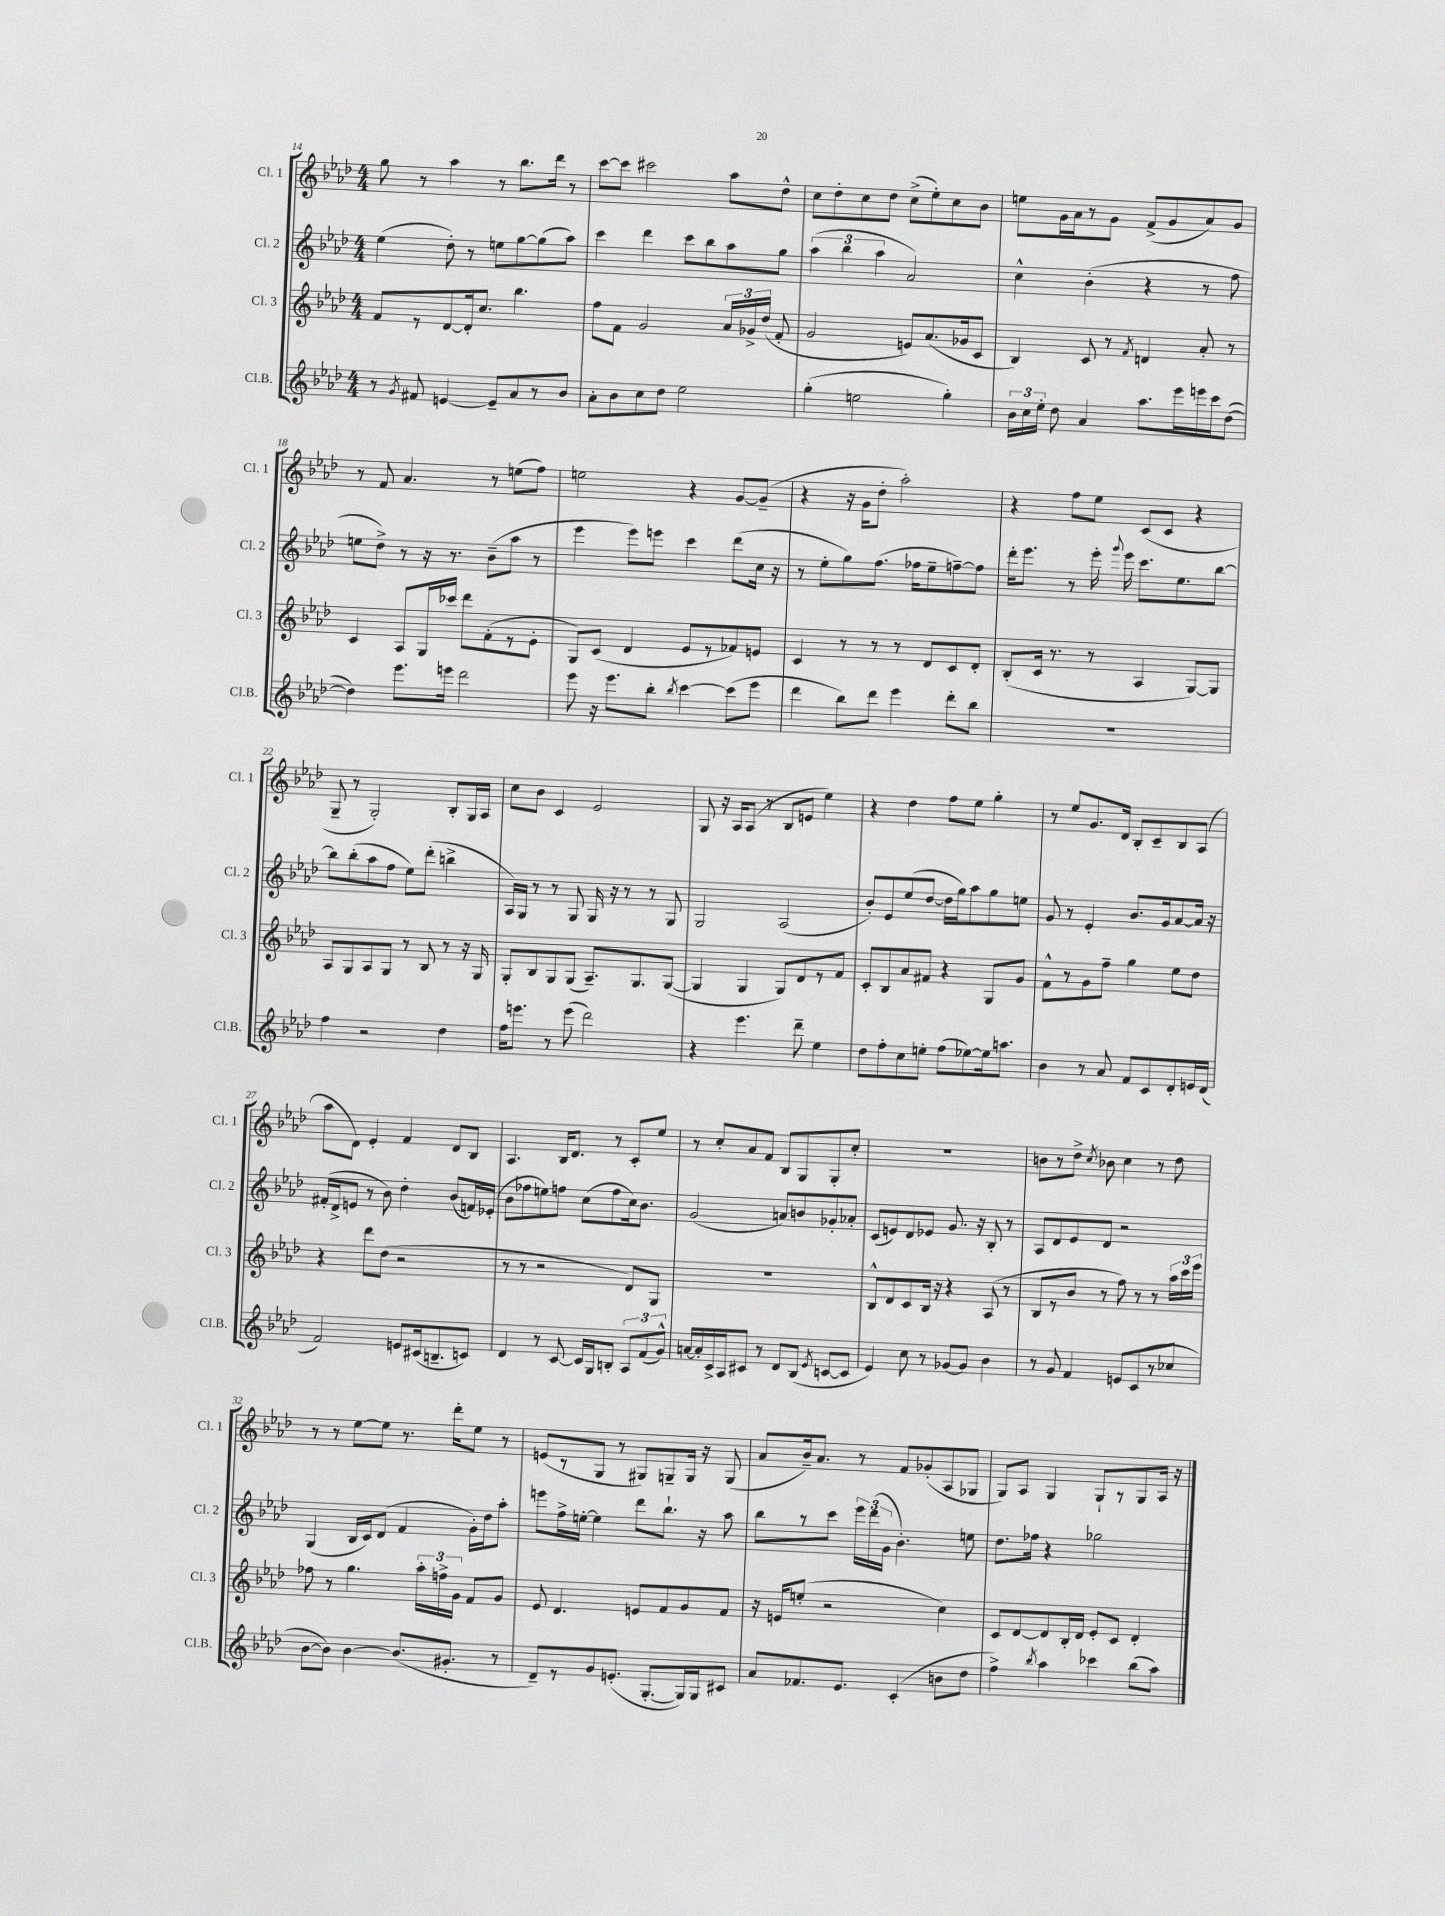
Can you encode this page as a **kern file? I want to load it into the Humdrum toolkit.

**kern	**kern	**kern	**kern
*part4	*part3	*part2	*part1
*staff4	*staff3	*staff2	*staff1
*I"Cl.B.	*I"Cl. 3	*I"Cl. 2	*I"Cl. 1
*I'Cl.B.	*I'Cl. 3	*I'Cl. 2	*I'Cl. 1
*clefG2	*clefG2	*clefG2	*clefG2
*k[b-e-a-d-]	*k[b-e-a-d-]	*k[b-e-a-d-]	*k[b-e-a-d-]
*M4/4	*M4/4	*M4/4	*M4/4
=14	=14	=14	=14
8r	8f/L	(4ee-\	8gg\
8qg/	.	.	.
8f#X/	8r	.	8r
[4en/	[8d-/	8dd-'\)	4aa-\
.	16d-'/k]	8r	.
.	8.cc/J	.	.
8e~/L]	.	8een\L	8r
8a-/	4.bb-\	[8gg\	8.bb-\L
8r	.	(8gg\]	.
.	.	.	16ddd-\Jk
8b-/J	.	8aa-\J)	8r
=15	=15	=15	=15
8a-'\L	8ff\L	4ccc\	[8ccc\L
8b-\	8f\J	.	8ccc\J]
8cc\	2g/	4ddd-\	2ccc#X\
8dd-\J	.	.	.
2ee-\	.	8ccc\L	.
.	.	8bb-\	.
.	24a-/LL	8aa-\	8aa-\L
.	24g-X^/	.	.
.	(24dd-/JJ	.	.
.	8f'/	8gg\J	8dd-^^\J
=16	=16	=16	=16
(4gg'\	2g/	(6aa-\	8cc\L
.	.	.	8dd-'\
.	.	6bb-\	.
2een\	.	.	8cc\
.	.	6aa-\	.
.	.	.	8dd-\J
.	8en/L)	2a-/)	(8cc^\L
.	(8.a-/	.	8ee-'\)
4gg'\)	.	.	8cc\
.	16g-X/k	.	.
.	8c/J	.	8b-\J
=17	=17	=17	=17
24b-\LL	4B-/)	4cc^^\	8een\L
24cc\	.	.	.
24ee-'\JJ	.	.	.
8dd-\	.	.	16g\L
.	.	.	16a-\J
4a-/	8c/	(4b-'\	8r
.	8r	.	8g\J
.	8qf/	.	.
8.aa-\L	4dn/	4r	(8f^/L
.	.	.	8g/
16eee-\L	.	.	.
16eeen\	8a-'/	8r	8a-/)
16ccc\J	.	.	.
([8dd-\J	8r	8ff\	8g/J
!!LO:LB:g=z
=18	=18	=18	=18
4dd-\])	4c/	8een\L	8r
.	.	8dd-^\J)	8f/
8.eee-\L	8A-/L	8r	4.a-/
.	16G/L	16r	.
16eeen\Jk	16ccc-X/JJ	8.r	.
2ddd-\	8ddd-\L	.	.
.	(8f'\	(8b-~\L	8r
.	8r	8aa-\J	(8een\L
.	8e-'\J	8r	8ff\J)
=19	=19	=19	=19
8eee-\	8G/L)	4eee-\	2een\
16r	(8c/J	.	.
8.eee-\L	.	.	.
.	4d-/	8eee-\L)	.
8bb-'\J	.	8eeen\J	.
8qbb-/	.	.	.
[4ccc\	8e-/L	4ccc\	4r
.	8r	.	.
(8ccc\L]	8f-X/)	(8ddd-\L	[8g/L
8eee-\J	8en/J	16cc\Jk	(8g~/J]
.	.	16r	.
=20	=20	=20	=20
4ddd-\	4c/	8r	4r
.	.	8ee-'\L	.
8bb-\L)	8r	8gg\)	16r
.	.	.	16g\KL
8ddd-\J	8r	(8.ff\J	8dd-'\J
4eee-\	8r	.	2aa-'\)
.	.	16ff-X\KL	.
.	8d-/L	8ee-~\	.
8ddd-'\L	8c/	[8ffn~\)	.
8bb-\J	8d-'/J	8ff\J]	.
=21	=21	=21	=21
1r	(8B-'/L	16ddd-'\KL	4r
.	.	8.eee-\J	.
.	16c/Jk	.	.
.	8.r	.	.
.	.	8r	8ff\L
.	8r	16eee-'\	8ee-\J
.	.	8qqggg/	.
.	.	16eee-\	.
.	4A-/	8.ccc\L	(8c/L
.	.	.	8c/J
.	.	8.ee-\	.
.	[8G/L)	.	4r
.	8G/J]	[8bb-\J	.
!!LO:LB:g=z
=22	=22	=22	=22
4ff\	8A-/L	8bb-\L]	8G~/
.	8G/	(8bb-'\	8r
2r	8A-/	8aa-\	2G'/)
.	8G/J	8ff\J	.
.	8r	8ee-\L)	.
.	8B-/	(8ddd-'\J	.
4dd-\	8r	4bbn^\	8B-'/L
.	16r	.	16G/L
.	16G/	.	16A-/JJ
=23	=23	=23	=23
16ff\KL	8G'/L	16A-/LL)	8cc\L
8.eeen\J	.	16G/JJ	.
.	8B-/	8r	8b-\J
8r	8G/	8r	4c/
(8eee\	(8G/J	8G/	.
2ddd-\)	8.A-~/L)	16G/	2e-/
.	.	16r	.
.	.	8r	.
.	8.G/	.	.
.	.	8r	.
.	([8G/J	8G/	.
=24	=24	=24	=24
4r	4G/]	2G/	8G/
.	.	.	16r
.	.	.	16A-/KL
4.eee-\	4G/	.	(8A-/J
.	.	.	8r
.	8G/L)	(2A-/	8B-/L
8ddd-~\	8d-/	.	8en/J
4ee-\	8r	.	4ee-\)
.	8f/J	.	.
=25	=25	=25	=25
8dd-\L	8c'/L	8b-'/L)	4r
8ff'\	8B-/	8e-/	.
8cc\	8a-/	(8ee-/	4dd-\
8een'\J	8f#X/J	[8dd-/J	.
(8ff\L	4r	16dd-\LL]	8ff\L
.	.	16gg\J)	.
[8ee-X\)	.	8aa-\	8ee-\J
16ee-\k]	8G/L	8gg\	4gg'\
8.aan\J	.	.	.
.	8g/J	8een\J	.
=26	=26	=26	=26
4b-\	8f^^\L	8g/	8r
.	8r	8r	8ee-/L
8r	8g\	4e-'/	8.g/
8a-/	8ff~\J	.	.
.	.	.	16d-/Jk
8f/L	4gg\	8.b-/L	8B-'/L
8c/	.	.	8c~/
.	.	16g/k	.
8d-'/	8ee-\L	[8a-/	8B-/
16en/L	8dd-\J	16a-/Jk]	(8A-/J
(16d-/JJ	.	16r	.
!!LO:LB:g=z
=27	=27	=27	=27
2f/)	4r	(16f#X'/LL	8aa-\L
.	.	16d-^/J	.
.	.	8en/J	8d-\J)
.	8ddd-\L	8r	4e-'/
.	(8dd-\J	8b-\)	.
8en/L	2r	4dd-'\	4f/
(16c#X/k	.	.	.
8.Bn~/	.	.	.
.	.	(8b-/L	8d-/L
8cn/J)	.	16fn/L)	8B-/J
.	.	(16e-X'/JJ	.
=28	=28	=28	=28
4d-/	8r	8b-\L	4.A-/
.	8r	8ff-X\	.
8r	2r	8een\)	.
[8c/	.	8ffn\J	16B-/KL
.	.	.	8.d-/J
16c/LL]	.	(8cc\L	.
16G/J	.	.	.
8Bn'/J	.	8ff\	8r
12A-/L	8d-/L)	16cc\k)	8c'/L
.	.	8.b-\J	.
(12f/	.	.	.
.	8G/J	.	8ee-/J
12g^^/J)	.	.	.
=29	=29	=29	=29
[16an/LL	1r	(2g/	8r
16a'/]	.	.	.
16c^/	.	.	8cc'/L
16A-/J	.	.	.
8c#X/J	.	.	8a-/
8r	.	.	8f/J
8d-/L	.	8an/L)	8B-/L
(8B-/J	.	8bn/	8G/
8qe-/	.	.	.
[8cn/L	.	8g-X'/	8G'/
8c/J]	.	8a-X'/J	8cc'/J
=30	=30	=30	=30
4e-/)	8B-^^/L	(8c/L	1r
.	8d-/	8en/)	.
8cc\	8c/	8d-/	.
8r	16B-/Jk	8e-X/J	.
.	16r	.	.
[8g-X/L	4r	8.g/	.
8g-/J]	.	.	.
.	.	16r	.
4b-\	(8A-/	8B-'/	.
.	8r	8r	.
=31	=31	=31	=31
8r	8B-/L	8A-/L	8bn\L
8g/	8r	8d-/	8r
4f/	8b-/J	8e-/	8dd-^\J
.	.	.	8qcc/
.	8r	8d-/J	8b-X\
8en/L	8ff\)	2r	4cc\
(8c/	8r	.	.
8r	8r	.	8r
8cc-X/J	24aa-\LL	.	8dd-\
.	24ccc\	.	.
.	24eee-\JJ	.	.
!!LO:LB:g=z
=32	=32	=32	=32
[8b-\L	8ff-X\	(4G/	8r
8b-\J])	8r	.	8r
[4b-\	4.gg\	16B-/LL	[8ee-\L
.	.	16c/J)	.
.	.	(8d-/J	8ee-\J]
(8.b-/L]	.	4f/	8.r
.	24aa-'\LL	.	.
.	24ffn^\	.	.
8.g#X'/J	.	.	16ddd-'\KL
.	24g\JJ	.	.
.	8f/L	16g'\LL)	8ee-\J
.	.	16dd-\J	.
8r	8g/J	8aa-'\J	8r
=33	=33	=33	=33
8d-~/L)	8e-/	8eeen\L	(8en/L
8r	4.d-/	16ff^\L	8r
.	.	[16een'\JJ	.
8g/	.	4ee\]	8G/J
(8.en'/J	.	.	8r
.	8en/L	8ddd-\L	8G#X/L)
[8.G'/L	.	.	.
.	8f/	8.bb-`\J	8Gn~/
16G/L])	8g/	.	16G/Jk
16G/J	.	16r	16r
8c#X/J	8f/J	8aa-\	(8G/
=34	=34	=34	=34
8a-/L	16r	8bb-\L	8a-/L
.	16en/KL	.	.
8.f-X/	(8een'/J	8r	16b-~/k)
.	.	.	8.a-/J
.	2r	8ccc\J	.
8.e-/J	.	.	.
.	.	24eee-\LL	8r
.	.	(24ddd-\	.
.	.	24g\JJ	.
(4c'/	.	4.b-'\)	8f/L
.	.	.	(8g-X'/
8bn\L	4cc\)	.	8A-/
8dd-\J	.	8een\	8G-X/J
=35	=35	=35	=35
4ff^\)	8c/L	8.dd-\L	8G/L)
.	[8d-/	.	8A-/J
.	.	16ff-X\Jk	.
8qbb-/	.	.	.
4aa-\	8d-/]	4r	4G/
.	16B-'/L	.	.
.	16d-/JJ	.	.
4ccc-X\	8e-'/L	2gg-X\	8G`/L
.	8c/J	.	8r
(8bb-\L	4d-'/	.	8G/
8aa-\J)	.	.	16A-/Jk
.	.	.	16r
==	==	==	==
*-	*-	*-	*-
